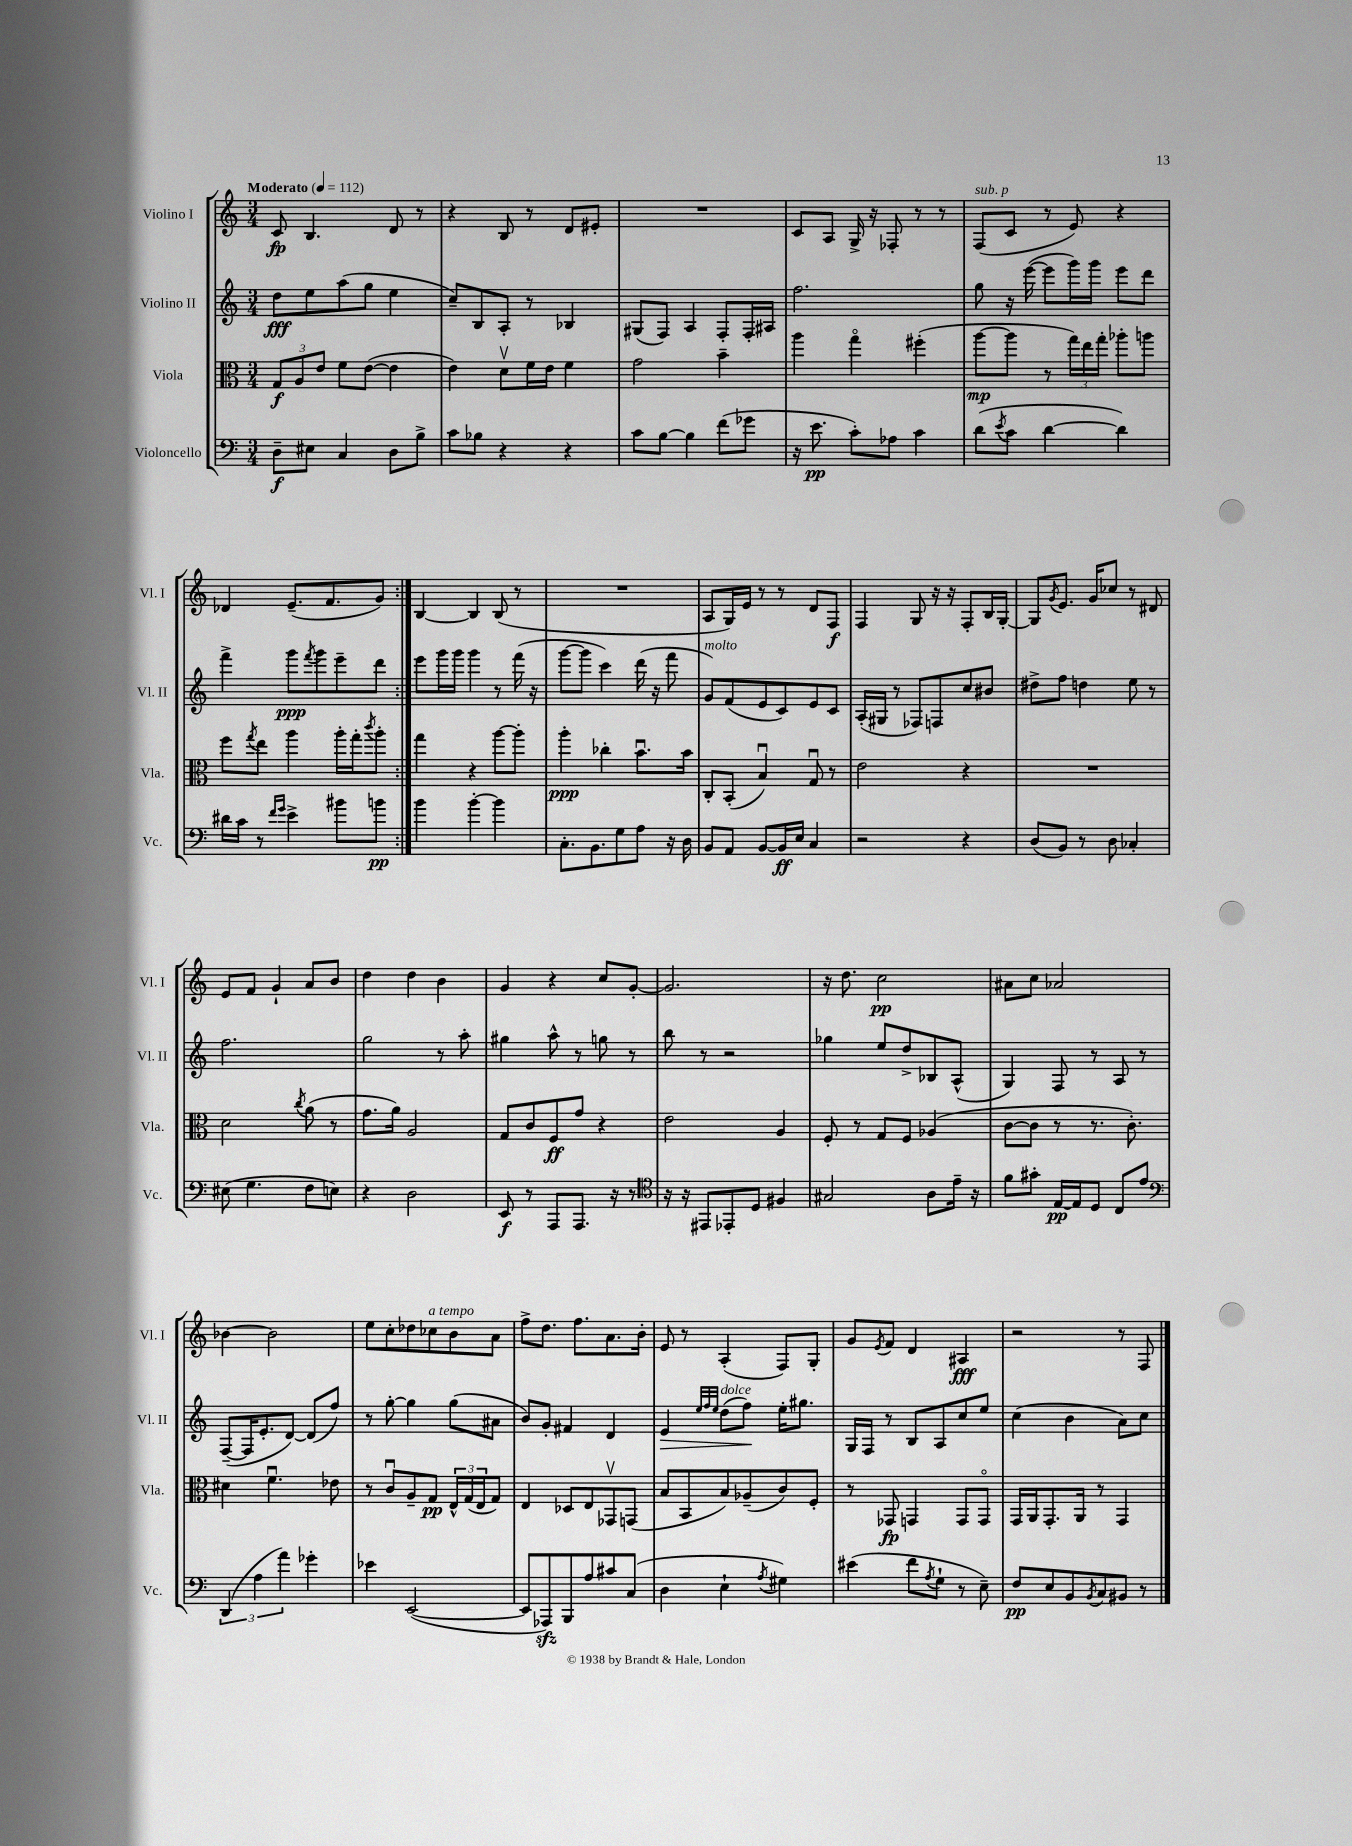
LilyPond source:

<<
\new StaffGroup <<
\new Staff = "s0" \with { instrumentName = "Violino I" shortInstrumentName = "Vl. I" } {
    \clef treble \key c \major \numericTimeSignature \time 3/4 \tempo "Moderato" 4 = 112
    \repeat volta 2 { c'8\fp b4. d'8 r8 |
    r4 b8 r8 d'8 eis'8-. |
    R2. |
    c'8 a8 g16-> r16 fes8-. r8 r8 |
    f8^\markup { \italic "sub. p" }( c'8 r8 e'8) r4 |
    des'4 e'8.--( f'8. g'8) | }
    b4~ b4 b8( r8 |
    R2. |
    a8 g16) e'16 r8 r8 d'8 f8\f |
    f4 g8 r16 r16 f8-. b16 g16~-. |
    g8 \acciaccatura { g'8 } e'8. g'16 ces''8 r8 dis'8 |
    e'8 f'8 g'4-! a'8 b'8 |
    d''4 d''4 b'4 |
    g'4 r4 c''8 g'8~-. |
    g'2. |
    r16 d''8. c''2\pp |
    ais'8 c''8 aes'2 |
    bes'4~ bes'2 |
    e''8 c''8-. des''8 ces''8^\markup { \italic "a tempo" } b'8 a'8 |
    f''8-> d''8. f''8. a'8. b'16-. |
    e'8 r8 a4-.( f8) g8-. |
    g'8 \acciaccatura { e'8 } f'8 d'4 ais4\fff |
    r2 r8 f8 \bar "|." |
}
\new Staff = "s1" \with { instrumentName = "Violino II" shortInstrumentName = "Vl. II" } {
    \clef treble \key c \major \numericTimeSignature \time 3/4
    \repeat volta 2 { d''8\fff e''8 a''8( g''8 e''4 |
    c''8--) b8 a8-. r8 bes4 |
    gis8( f8) a4 f8-. f16-. ais16 |
    f''2. |
    g''8 r16 e'''16~( e'''8 g'''16) g'''16 e'''8 d'''8 |
    f'''4-> g'''8\ppp \acciaccatura { f'''8 } g'''8 e'''8-- d'''8 | }
    e'''8 g'''16 g'''16 g'''4 r8 f'''16( r16 |
    g'''8~ g'''8 c'''4) d'''16( r16 f'''8 |
    g'8^\markup { \italic "molto" }) f'8( e'8 c'8) e'8 c'8 |
    a16-.( gis16 r8 fes8) f8 c''8 bis'8 |
    dis''8-> f''8 d''4 e''8 r8 |
    f''2. |
    g''2 r8 a''8-. |
    gis''4 a''8-^ r8 g''8 r8 |
    b''8 r8 r2 |
    ges''4 e''8 d''8-> bes8 a8-^( |
    g4) f8 r8 a8 r8 |
    f8~--( f16 e'8.-. d'8~) d'8( f''8) |
    r8 g''8~-. g''4 g''8( ais'8 |
    b'8) g'8-. fis'4 d'4 |
    e'4\> \grace { e''32 f''32 e''32 } d''8^\markup { \italic "dolce" }( f''8\!) e''16-. gis''8. |
    g16 f16 r8 b8 a8 c''8 e''8 |
    c''4( b'4 a'8) c''8 \bar "|." |
}
\new Staff = "s2" \with { instrumentName = "Viola" shortInstrumentName = "Vla." } {
    \clef alto \key c \major \numericTimeSignature \time 3/4
    \repeat volta 2 { \tuplet 3/2 { g8\f a8 e'8 } f'8 e'8~( e'4 |
    e'4) d'8\upbow f'16 e'16 f'4 |
    g'2 b'4-- |
    a''4 g''4\flageolet fis''4-.( |
    a''8~\mp a''8 r8 \tuplet 3/2 { g''16) e''16 g''16-. } aes''8-. a''8 |
    f''8 \acciaccatura { g''8 } e''8 a''4 a''16-. g''16-. \acciaccatura { c'''8 } a''8-. | }
    g''4 r4 a''8~ a''8-. |
    a''4-.\ppp ces''4-. b'8.\downbow b'16 |
    c8-. b,8-.( b4\downbow) g8\downbow r8 |
    e'2 r4 |
    R2. |
    d'2 \acciaccatura { c''8 } a'8( r8 |
    g'8. a'16) a2 |
    g8 c'8 f8\ff g'8 r4 |
    e'2 a4 |
    f8-. r8 g8 f8 aes4( |
    c'8~ c'8 r8 r8. c'8.-.) |
    dis'4 f'4.\downbow ees'8 |
    r8 c'8\downbow a8-- g8\pp \tuplet 3/2 { e16-^ g16( e16 } g8) |
    e4 des8 e8 ges,8\upbow g,8( |
    b8 b,8 b8) aes8--( c'8) f8-. |
    r8 ges,8\fp g,4 g,8 g,8\flageolet |
    g,16 a,16 g,8.-. a,16 r8 g,4 \bar "|." |
}
\new Staff = "s3" \with { instrumentName = "Violoncello" shortInstrumentName = "Vc." } {
    \clef bass \key c \major \numericTimeSignature \time 3/4
    \repeat volta 2 { d8--\f eis8 c4 d8 b8-> |
    c'8 bes8 r4 r4 |
    c'8 b8~ b4 f'8( ges'8 |
    r16 e'8.\pp c'8-.) aes8 c'4 |
    d'8( \acciaccatura { e'8 } c'8 d'4~ d'4) |
    dis'16 c'16 r8 \grace { f'16 g'16 } e'4-> bis'8 b'8\pp | }
    b'4 b'4~-. b'4 |
    c8.-. b,8. g8 a8 r16 d16 |
    b,8 a,8 b,8~ b,16\ff e16 c4 |
    r2 r4 |
    d8( b,8) r8 d8 ces4-. |
    eis8( g4. f8 e8) |
    r4 d2 |
    e,8\f r8 a,,8 a,,8. r16 r8 |
    \clef tenor r16 r16 eis,8 ees,8-. d8 fis4 |
    gis2 a8 e'16-- r16 |
    f'8 gis'8-. e16~\pp e16 d8 c8 e'8 |
    \clef bass \tuplet 3/2 { d,4( a4 a'4) } ges'4-. |
    ees'4 e,2~( |
    e,8 aes,,8\sfz) b,,8 a8 cis'8 c8( |
    d4 e4-! \acciaccatura { a8 } gis4) |
    eis'4( f'8 \acciaccatura { a8 } g8-! r8 e8--) |
    f8\pp e8 b,8 \acciaccatura { b,8 } c8 bis,8 r8 \bar "|." |
}
>>
>>
\layout { \context { \Score \remove "Bar_number_engraver" } }
